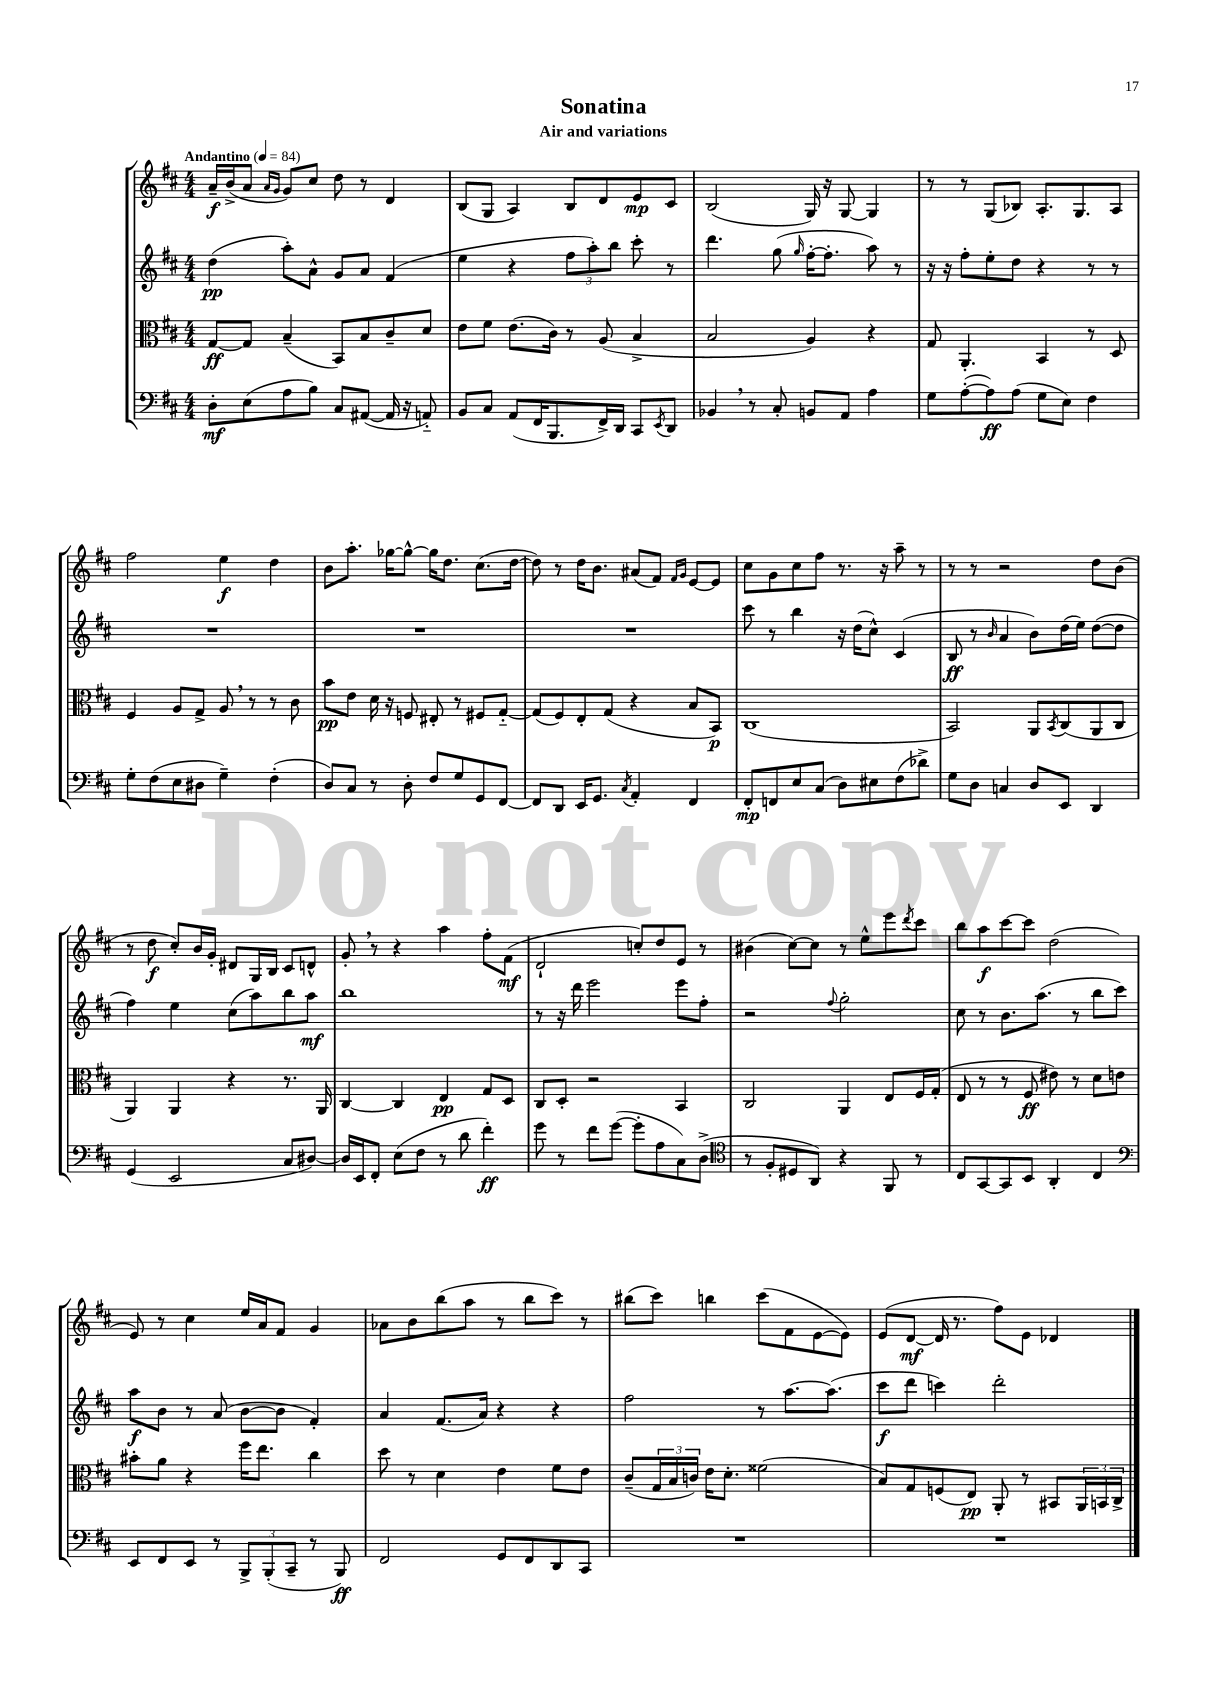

**kern	**dynam	**kern	**dynam	**kern	**dynam	**kern	**dynam
*part4	*part4	*part3	*part3	*part2	*part2	*part1	*part1
*staff4	*staff4	*staff3	*staff3	*staff2	*staff2	*staff1	*staff1
*clefF4	*	*clefC3	*	*clefG2	*	*clefG2	*
*k[f#c#]	*	*k[f#c#]	*	*k[f#c#]	*	*k[f#c#]	*
*M4/4	*	*M4/4	*	*M4/4	*	*M4/4	*
*MM84	*	*MM84	*	*MM84	*	*MM84	*
=1	=1	=1	=1	=1	=1	=1	=1
!	!	!	!	!	!	!LO:TX:a:B:t=Andantino	!
8D'\L	mf	[8G/L	ff	(4dd\	pp	16a~/LL	f
.	.	.	.	.	.	(16b^/J	.
(8E\	.	8G/J]	.	.	.	8a/J	.
.	.	.	.	.	.	16qqa/LL	.
.	.	.	.	.	.	16qqg/JJ	.
8A\	.	(4B~/	.	8aa'\L)	.	8g/L)	.
8B\J)	.	.	.	8a^^\J	.	8cc#/J	.
8C#/L	.	8BB/L)	.	8g/L	.	8dd\	.
([8AA#X/J	.	8B/	.	8a/J	.	8r	.
16AA#/]	.	8c#~/	.	(4f#/	.	4d/	.
16r	.	.	.	.	.	.	.
8AAn/)	.	8d/J	.	.	.	.	.
=2	=2	=2	=2	=2	=2	=2	=2
8BB/L	.	8e\L	.	4ee\	.	(8B/L	.
8C#/J	.	8f#\J	.	.	.	8G/J	.
(8AA/L	.	(8.e\L	.	4r	.	4A/)	.
16FF#/K	.	.	.	.	.	.	.
8.BBB/	.	16c#\Jk)	.	.	.	.	.
.	.	8r	.	12ff#\L	.	8B/L	.
.	.	.	.	12aa'\)	.	.	.
16FF#^/L)	.	(8A/	.	.	.	8d/	.
.	.	.	.	12bb\J	.	.	.
16DD/JJ	.	.	.	.	.	.	.
8CC#/L	.	4B^/	.	8ccc#'\	.	8e/	mp
8qEE/	.	.	.	.	.	.	.
8DD/J	.	.	.	8r	.	8c#/J	.
=3	=3	=3	=3	=3	=3	=3	=3
4BB-X,/	.	2B/	.	4.ddd\	.	(2B/	.
8r	.	.	.	.	.	.	.
8C#'/	.	.	.	(8gg\	.	.	.
.	.	.	.	16qqgg/	.	.	.
8BBn/L	.	4A/)	.	[16ff#'\KL	.	16G/)	.
.	.	.	.	8.ff#'\J]	.	16r	.
8AA/J	.	.	.	.	.	[8G/	.
4A\	.	4r	.	8aa\)	.	4G/]	.
.	.	.	.	8r	.	.	.
=4	=4	=4	=4	=4	=4	=4	=4
8G\L	.	8G/	.	16r	.	8r	.
.	.	.	.	16r	.	.	.
([8A'\	.	4.AA'/	.	8ff#'\L	.	8r	.
8A\])	ff	.	.	8ee'\	.	(8G/L	.
(8A\J	.	.	.	8dd\J	.	8B-X/J)	.
8G\L	.	4BB/	.	4r	.	8.A'/L	.
8E\J)	.	.	.	.	.	.	.
.	.	.	.	.	.	8.G/	.
4F#\	.	8r	.	8r	.	.	.
.	.	8D/	.	8r	.	8A/J	.
!!LO:LB:g=z
=5	=5	=5	=5	=5	=5	=5	=5
8G'\L	.	4F#/	.	1r	.	2ff#\	.
(8F#\	.	.	.	.	.	.	.
8E\	.	8A/L	.	.	.	.	.
8D#X\J	.	8G^/J	.	.	.	.	.
4G~\)	.	8A,/	.	.	.	4ee\	f
.	.	8r	.	.	.	.	.
(4F#'\	.	8r	.	.	.	4dd\	.
.	.	8c#\	.	.	.	.	.
=6	=6	=6	=6	=6	=6	=6	=6
8D/L)	.	8b\L	pp	1r	.	8b\L	.
8C#/J	.	8e\J	.	.	.	8.aa'\J	.
8r	.	16d\	.	.	.	.	.
.	.	16r	.	.	.	[16gg-X\KL	.
8D'\	.	8Fn/	.	.	.	8gg-^^\J_	.
8F#/L	.	8E#X'/	.	.	.	16gg-\KL]	.
.	.	.	.	.	.	8.dd\J	.
8G/	.	8r	.	.	.	.	.
8GG/	.	8F#X/L	.	.	.	(8.cc#\L	.
[8FF#/J	.	[8G/J	.	.	.	.	.
.	.	.	.	.	.	[16dd\Jk	.
=7	=7	=7	=7	=7	=7	=7	=7
8FF#/L]	.	(8G/L]	.	1r	.	8dd\])	.
8DD/J	.	8F#/)	.	.	.	8r	.
16EE/KL	.	8E'/	.	.	.	16dd\KL	.
8.GG/J	.	.	.	.	.	8.b\J	.
.	.	(8G/J	.	.	.	.	.
8qC#/	.	.	.	.	.	.	.
4AA'/	.	4r	.	.	.	(8a#X/L	.
.	.	.	.	.	.	8f#/J)	.
.	.	.	.	.	.	16qqf#/LL	.
.	.	.	.	.	.	16qqg/JJ	.
4FF#/	.	8B/L	.	.	.	[8e/L	.
.	.	8BB/J)	p	.	.	8e/J]	.
=8	=8	=8	=8	=8	=8	=8	=8
8FF#'/L	mp	(1C#	.	8ccc#\	.	8cc#\L	.
8FFn/	.	.	.	8r	.	8g\	.
8E/	.	.	.	4bb\	.	8cc#\	.
(8C#/J	.	.	.	.	.	8ff#\J	.
8D\L)	.	.	.	16r	.	8.r	.
.	.	.	.	(16dd\KL	.	.	.
8E#X\	.	.	.	8cc#^^\J)	.	.	.
.	.	.	.	.	.	16r	.
(8F#\	.	.	.	(4c#/	.	8aa~\	.
8d-X^\J)	.	.	.	.	.	8r	.
=9	=9	=9	=9	=9	=9	=9	=9
8G\L	.	2BB/)	.	8B/	ff	8r	.
8D\J	.	.	.	8r	.	8r	.
.	.	.	.	16qqb/	.	.	.
4Cn/	.	.	.	4a/	.	2r	.
8D/L	.	8AA/L	.	8b\L)	.	.	.
.	.	8qBB/	.	.	.	.	.
8EE/J	.	(8C#/	.	(16dd\L	.	.	.
.	.	.	.	16ee\JJ)	.	.	.
4DD/	.	8AA/	.	([8dd\L	.	8dd\L	.
.	.	8C#/J	.	8dd\J]	.	(8b\J	.
!!LO:LB:g=z
=10	=10	=10	=10	=10	=10	=10	=10
(4GG/	.	4AA/)	.	4ff#\)	.	8r	.
.	.	.	.	.	.	8dd\	f
2EE/	.	4AA/	.	4ee\	.	8cc#'/L)	.
.	.	.	.	.	.	16b/L	.
.	.	.	.	.	.	16g'/JJ	.
.	.	4r	.	(8cc#\L	.	8d#X/L	.
.	.	.	.	8aa\)	.	16G/L	.
.	.	.	.	.	.	16B/JJ	.
8C#/L	.	8.r	.	8bb\	.	8c#/L	.
[8D#X/J)	.	.	.	8aa\J	mf	8dn^^/J	.
.	.	16AA/	.	.	.	.	.
=11	=11	=11	=11	=11	=11	=11	=11
16D#/LL]	.	[4C#/	.	1bb	.	8g',/	.
16EE/J	.	.	.	.	.	.	.
8FF#'/J	.	.	.	.	.	8r	.
(8E\L	.	4C#/]	.	.	.	4r	.
8F#\J	.	.	.	.	.	.	.
8r	.	4E/	pp	.	.	4aa\	.
8d\	.	.	.	.	.	.	.
4f#'\)	ff	8G/L	.	.	.	8ff#'\L	.
.	.	8D/J	.	.	.	(8f#\J	mf
=12	=12	=12	=12	=12	=12	=12	=12
8g\	.	8C#/L	.	8r	.	2d`/	.
8r	.	8D'/J	.	16r	.	.	.
.	.	.	.	16ddd\	.	.	.
8f#\L	.	2r	.	2eee\	.	.	.
([8g\J	.	.	.	.	.	.	.
8g'\L]	.	.	.	.	.	8ccn'/L)	.
8A\	.	.	.	.	.	8dd/	.
8C#\)	.	4BB/	.	8eee\L	.	8e/J	.
(8D^\J	.	.	.	8ff#'\J	.	8r	.
=13	=13	=13	=13	=13	=13	=13	=13
*clefC4	*	*	*	*	*	*	*
8r	.	2C#/	.	2r	.	(4b#X\	.
8F#'/L	.	.	.	.	.	.	.
8D#X/	.	.	.	.	.	[8cc#\L)	.
8AA/J)	.	.	.	.	.	8cc#\J]	.
.	.	.	.	8qqff#/	.	.	.
4r	.	4AA/	.	2gg'\	.	8r	.
.	.	.	.	.	.	8ee^^\L	.
8FF#/	.	8E/L	.	.	.	8eee\	.
.	.	.	.	.	.	8qddd/	.
8r	.	16F#/L	.	.	.	8ccc#\J	.
.	.	(16G'/JJ	.	.	.	.	.
=14	=14	=14	=14	=14	=14	=14	=14
8C#/L	.	8E/	.	8cc#\	.	8bb\L	.
[8GG/	.	8r	.	8r	.	8aa\	f
8GG/]	.	8r	.	8.b\L	.	[8ccc#\	.
8BB/J	.	8F#/	ff	.	.	8ccc#\J]	.
.	.	.	.	(8.aa\J	.	.	.
4AA'/	.	8e#X\)	.	.	.	(2dd\	.
.	.	8r	.	8r	.	.	.
4C#/	.	8d\L	.	8bb\L	.	.	.
.	.	8en\J	.	8ccc#\J)	.	.	.
!!LO:LB:g=z
=15	=15	=15	=15	=15	=15	=15	=15
*clefF4	*	*	*	*	*	*	*
8EE/L	.	8b#X'\L	.	8aa\L	f	8e/)	.
8FF#/	.	8a\J	.	8b\J	.	8r	.
8EE/J	.	4r	.	8r	.	4cc#\	.
8r	.	.	.	(8a/	.	.	.
12BBB^/L	.	16ff#\KL	.	[8b\L	.	16ee/LL	.
.	.	8.ee\J	.	.	.	16a/J	.
(12BBB'/	.	.	.	.	.	.	.
.	.	.	.	8b\J]	.	8f#/J	.
12CC#~/J	.	.	.	.	.	.	.
8r	.	4cc#\	.	4f#'/)	.	4g/	.
8BBB/)	ff	.	.	.	.	.	.
=16	=16	=16	=16	=16	=16	=16	=16
2FF#/	.	8dd\	.	4a/	.	8a-X\L	.
.	.	8r	.	.	.	8b\	.
.	.	4d\	.	(8.f#/L	.	(8bb\	.
.	.	.	.	.	.	8aa\J	.
.	.	.	.	16a/Jk)	.	.	.
8GG/L	.	4e\	.	4r	.	8r	.
8FF#/	.	.	.	.	.	8bb\L	.
8DD/	.	8f#\L	.	4r	.	8ccc#\J)	.
8CC#/J	.	8e\J	.	.	.	8r	.
=17	=17	=17	=17	=17	=17	=17	=17
1r	.	(8c#~/L	.	2ff#\	.	(8bb#X\L	.
.	.	24G/L	.	.	.	8ccc#\J)	.
.	.	24B/	.	.	.	.	.
.	.	24cn/JJ)	.	.	.	.	.
.	.	16e\KL	.	.	.	4bbn\	.
.	.	8.d'\J	.	.	.	.	.
.	.	(2f##X\	.	8r	.	(8ccc#\L	.
.	.	.	.	[8.aa\L	.	8f#\	.
.	.	.	.	.	.	[8e\	.
.	.	.	.	(8.aa\J]	.	.	.
.	.	.	.	.	.	8e\J])	.
=18	=18	=18	=18	=18	=18	=18	=18
1r	.	8B/L)	.	8ccc#\L	f	(8e/L	.
.	.	8G/	.	8ddd\J	.	[8d/J	mf
.	.	(8Fn/	.	4cccn\)	.	16d/]	.
.	.	.	.	.	.	8.r	.
.	.	8E/J)	pp	.	.	.	.
.	.	8AA'/	.	2ddd'\	.	8ff#\L)	.
.	.	8r	.	.	.	8e\J	.
.	.	8BB#X/L	.	.	.	4d-X/	.
.	.	24AA/L	.	.	.	.	.
.	.	24BBn/	.	.	.	.	.
.	.	24C#^/JJ	.	.	.	.	.
==	==	==	==	==	==	==	==
*-	*-	*-	*-	*-	*-	*-	*-
